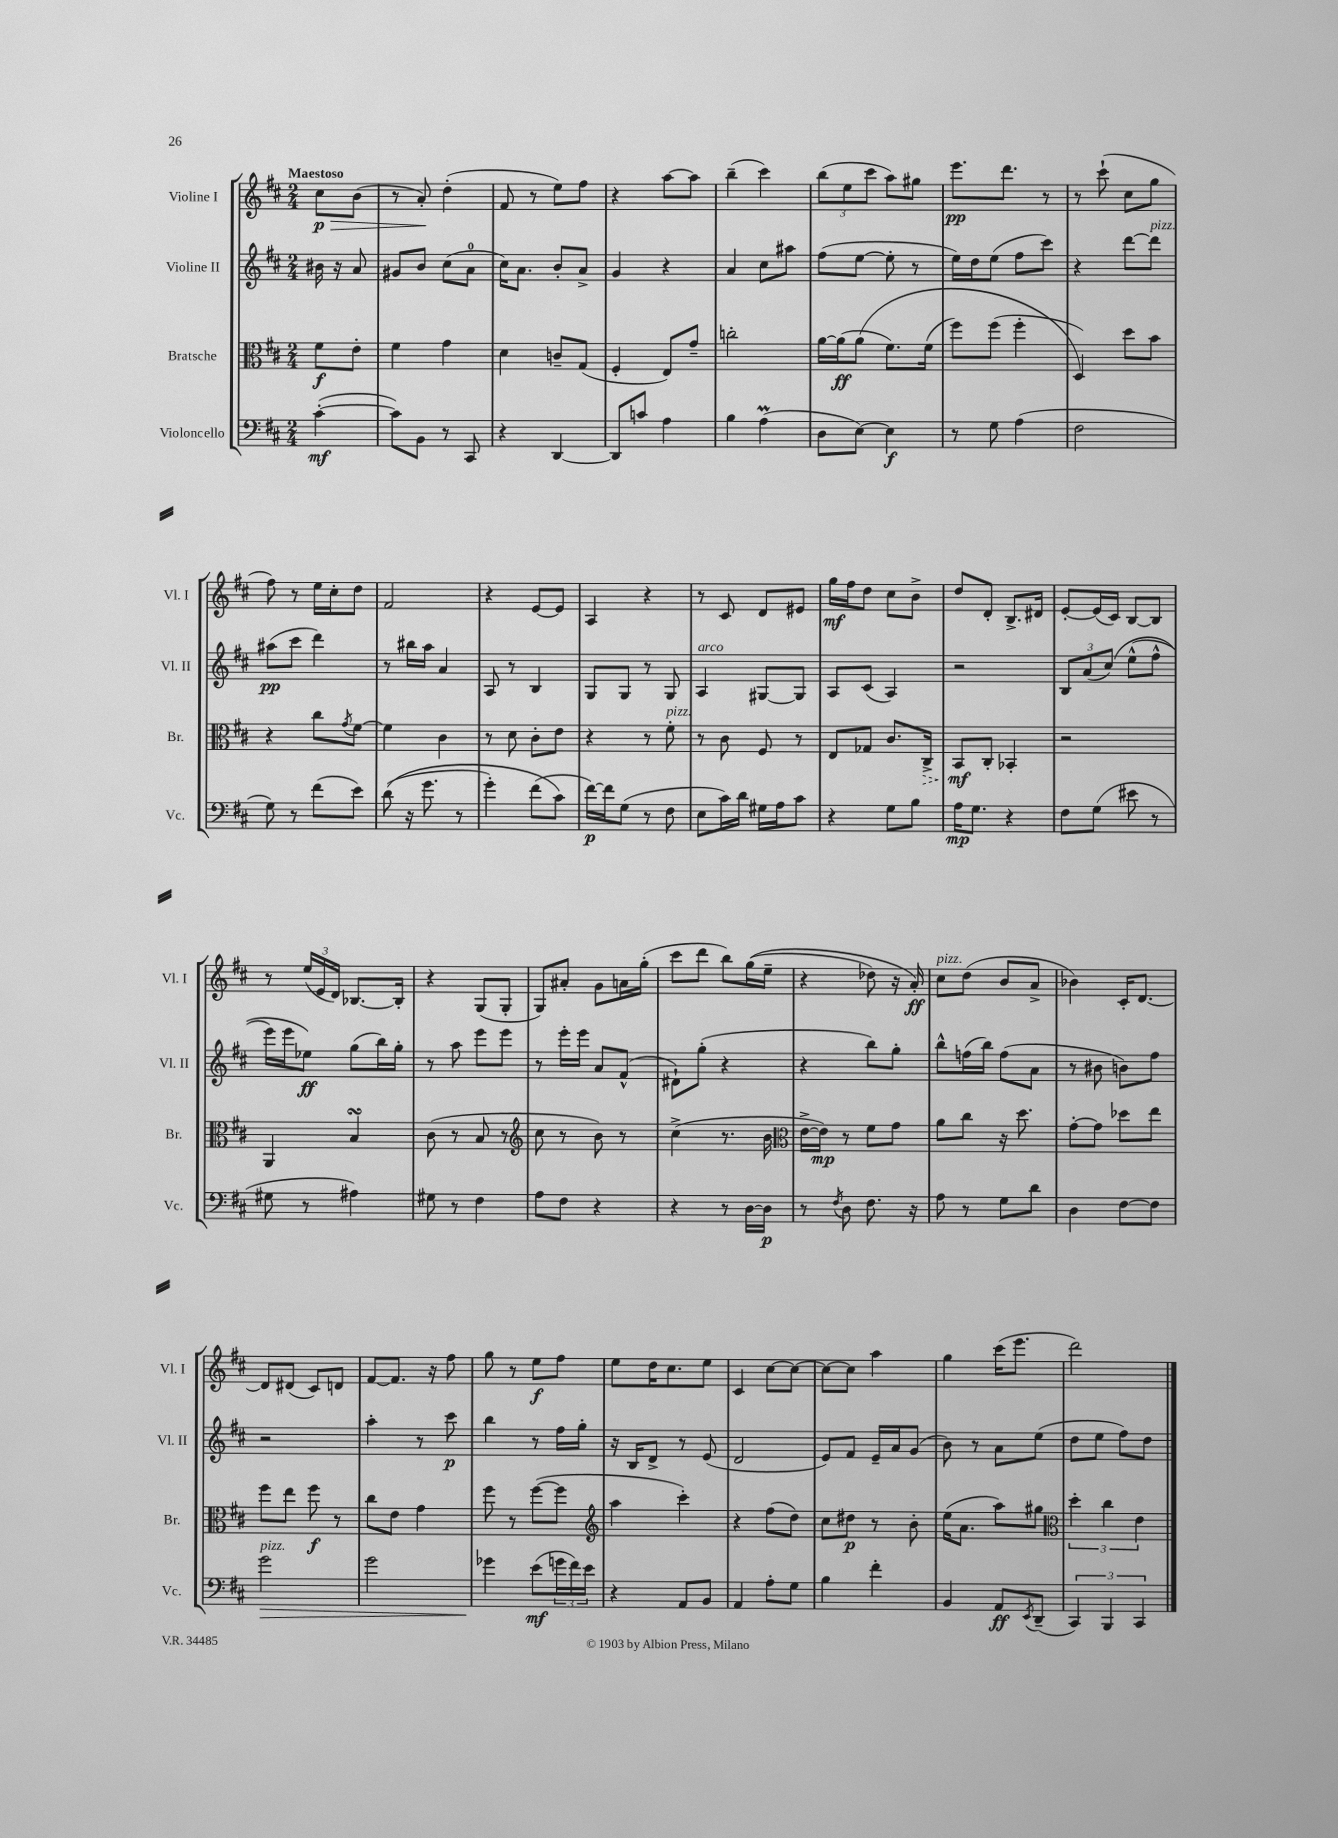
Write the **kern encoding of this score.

**kern	**dynam	**kern	**dynam	**kern	**dynam	**kern	**dynam
*part4	*part4	*part3	*part3	*part2	*part2	*part1	*part1
*staff4	*staff4	*staff3	*staff3	*staff2	*staff2	*staff1	*staff1
*I"Violoncello	*	*I"Bratsche	*	*I"Violine II	*	*I"Violine I	*
*I'Vc.	*	*I'Br.	*	*I'Vl. II	*	*I'Vl. I	*
*clefF4	*	*clefC3	*	*clefG2	*	*clefG2	*
*k[f#c#]	*	*k[f#c#]	*	*k[f#c#]	*	*k[f#c#]	*
*M2/4	*	*M2/4	*	*M2/4	*	*M2/4	*
=	=	=	=	=	=	=	=
!	!	!	!	!	!	!LO:TX:a:B:t=Maestoso	!
!	!	!	!	!	!	!	!LO:HP:b
([4c#'\	mf	8f#\L	f	16b#X\	.	8cc#\L	> p
.	.	.	.	16r	.	.	.
.	.	8e'\J	.	8a/	.	(8b\J	.
=1	=1	=1	=1	=1	=1	=1	=1
8c#\L])	.	4f#\	.	8g#X/L	.	8r	.
8BB\J	.	.	.	8b/J	.	8a'/)	.
8r	.	4g\	.	(8cc#\L	.	(4dd'\	]
8CC#/	.	.	.	8a\J	.	.	.
=2	=2	=2	=2	=2	=2	=2	=2
4r	.	4d\	.	16cc#\KL)	.	8f#/	.
.	.	.	.	8.a\J	.	.	.
.	.	.	.	.	.	8r	.
[4DD/	.	8cn~/L	.	8b'/L	.	8ee\L)	.
.	.	(8G/J	.	8a^/J	.	8ff#\J	.
=3	=3	=3	=3	=3	=3	=3	=3
8DD/L]	.	4F#'/	.	4g/	.	4r	.
8cn/J	.	.	.	.	.	.	.
4A\	.	8E/L)	.	4r	.	[8aa\L	.
.	.	8g~/J	.	.	.	8aa\J]	.
=4	=4	=4	=4	=4	=4	=4	=4
4B\	.	2ccn'\	.	4a/	.	(4bb~\	.
(4AM\	.	.	.	8cc#\L	.	4ccc#\)	.
.	.	.	.	8aa#X\J	.	.	.
=5	=5	=5	=5	=5	=5	=5	=5
8D\L	.	[16a\LL	.	(8ff#\L	.	(12bb\L	.
.	.	(16a\J]	ff	.	.	.	.
.	.	.	.	.	.	12ee\	.
[8E\J)	.	(8a\J	.	[8ee\J	.	.	.
.	.	.	.	.	.	12ccc#\J	.
4E\]	f	8.f#\L)	.	8ee'\]	.	8aa\L)	.
.	.	.	.	8r	.	8gg#X\J	.
.	.	(16f#\Jk	.	.	.	.	.
=6	=6	=6	=6	=6	=6	=6	=6
8r	.	8ff#\L)	.	16ee\LL)	.	8.eee\L	pp
.	.	.	.	16dd\J	.	.	.
8G\	.	(8ff#\J	.	(8ee\J	.	.	.
.	.	.	.	.	.	8.ddd\J	.
(4A\	.	4ff#'\	.	8ff#\L	.	.	.
.	.	.	.	8ccc#\J)	.	8r	.
=7	=7	=7	=7	=7	=7	=7	=7
2F#\	.	4D/))	.	4r	.	8r	.
.	.	.	.	.	.	(8ccc#`\	.
.	.	8dd\L	.	[8ddd\L	.	8cc#\L	.
!	!	!	!	!LO:TX:a:i:t=pizz.	!	!	!
.	.	8b\J	.	8ddd\J]	.	8gg\J	.
!!LO:LB:g=z
=8	=8	=8	=8	=8	=8	=8	=8
8G\)	.	4r	.	(8aa#X\L	pp	8ff#\)	.
8r	.	.	.	8ccc#\J	.	8r	.
(8f#\L	.	8cc#\L	.	4ddd\)	.	16ee\LL	.
.	.	.	.	.	.	16cc#'\J	.
.	.	8qg/	.	.	.	.	.
8e\J)	.	[8f#\J	.	.	.	8dd\J	.
=9	=9	=9	=9	=9	=9	=9	=9
((8d\	.	4f#\]	.	8r	.	2f#/	.
16r	.	.	.	16bb#X\LL	.	.	.
8.g\	.	.	.	16aa\JJ	.	.	.
.	.	4c#\	.	4a/	.	.	.
8r	.	.	.	.	.	.	.
=10	=10	=10	=10	=10	=10	=10	=10
4g'\)	.	8r	.	8A/	.	4r	.
.	.	8d\	.	8r	.	.	.
(8f#\L	.	8c#'\L	.	4B/	.	[8e/L	.
8c#\J)	.	8e\J	.	.	.	8e/J]	.
=11	=11	=11	=11	=11	=11	=11	=11
[16f#\LL)	p	4r	.	8G/L	.	4A/	.
16f#\J]	.	.	.	.	.	.	.
(8G\J	.	.	.	8G/J	.	.	.
8r	.	8r	.	8r	.	4r	.
!	!	!LO:TX:a:i:t=pizz.	!	!	!	!	!
8F#\	.	8f#'\	.	8G/	.	.	.
=12	=12	=12	=12	=12	=12	=12	=12
!	!	!	!	!LO:TX:a:i:t=arco	!	!	!
8E\L	.	8r	.	4A/	.	8r	.
16c#\L)	.	8c#\	.	.	.	8c#/	.
16d\JJ	.	.	.	.	.	.	.
16G#X\LL	.	8F#/	.	[8G#X/L	.	8d/L	.
16A\J	.	.	.	.	.	.	.
8c#\J	.	8r	.	8G#/J]	.	8e#X/J	.
=13	=13	=13	=13	=13	=13	=13	=13
4r	.	8E/L	.	8A/L	.	16gg\LL	mf
.	.	.	.	.	.	16ff#\J	.
.	.	8G-X/J	.	(8c#/J	.	8dd\J	.
8G\L	.	8.c#/L	.	4A/)	.	8cc#\L	.
8B\J	.	.	.	.	.	8b^\J	.
!	!	!	!LO:HP:b	!	!	!	!
.	.	16C#^/Jk	>	.	.	.	.
=14	=14	=14	=14	=14	=14	=14	=14
16A\KL	mp	8BB/L	mf	2r	.	8dd/L	.
8.G\J	.	.	.	.	.	.	.
.	.	8C#'/J	]	.	.	8d'/J	.
4r	.	4BB-X'/	.	.	.	8.B^/L	.
.	.	.	.	.	.	16d#X/Jk	.
=15	=15	=15	=15	=15	=15	=15	=15
8F#\L	.	2r	.	12B/L	.	[8e'/L	.
.	.	.	.	(12a/	.	.	.
(8G\J	.	.	.	.	.	(16e/L]	.
.	.	.	.	(12cc#/J)	.	.	.
.	.	.	.	.	.	16c#/JJ)	.
8e#X\	.	.	.	(8ee^^\L	.	[8B/L	.
8r	.	.	.	8ff#^^\J	.	8B/J]	.
!!LO:LB:g=z
=16	=16	=16	=16	=16	=16	=16	=16
8G#X\	.	4AA/	.	16eee\LL)	.	8r	.
.	.	.	.	16eee\J	.	.	.
8r	.	.	.	8ee-X\J)	ff	(24ee/LL	.
.	.	.	.	.	.	24e/	.
.	.	.	.	.	.	24d/JJ)	.
4A#X\)	.	4BsSSS/	.	(8gg\L	.	[8.B-X/L	.
.	.	.	.	16bb\L)	.	.	.
.	.	.	.	16gg'\JJ	.	16B-'/Jk]	.
=17	=17	=17	=17	=17	=17	=17	=17
8G#X\	.	(8c#\	.	8r	.	4r	.
8r	.	8r	.	8aa\	.	.	.
4F#\	.	8B/	.	8eee\L	.	(8G/L	.
.	.	8r	.	8eee\J	.	8G'/J	.
=18	=18	=18	=18	=18	=18	=18	=18
*	*	*clefG2	*	*	*	*	*
8A\L	.	8cc#\	.	8r	.	8G/L)	.
8F#\J	.	8r	.	16eee'\LL	.	8a#X'/J	.
.	.	.	.	16eee\JJ	.	.	.
4r	.	8b\)	.	8a/L	.	8g\L	.
.	.	8r	.	(8f#^^/J	.	16an\L	.
.	.	.	.	.	.	(16gg'\JJ	.
=19	=19	=19	=19	=19	=19	=19	=19
4r	.	(4cc#^\	.	8d#X`\L)	.	8ccc#\L	.
.	.	.	.	(8gg'\J	.	8ddd\J	.
8r	.	8.r	.	4r	.	8bb\L)	.
[16D\LL	.	.	.	.	.	((16gg\L	.
16D\JJ]	p	16b\	.	.	.	16ee~\JJ	.
=20	=20	=20	=20	=20	=20	=20	=20
*	*	*clefC3	*	*	*	*	*
8r	.	[16e^\LL	.	4r	.	4r	.
.	.	16e\JJ])	mp	.	.	.	.
8qF#/	.	.	.	.	.	.	.
8D\	.	8r	.	.	.	.	.
8.F#\	.	8f#\L	.	8bb\L)	.	8dd-X\)	.
.	.	8g\J	.	8gg'\J	.	16r	.
16r	.	.	.	.	.	16a'/)	ff
=21	=21	=21	=21	=21	=21	=21	=21
!	!	!	!	!	!	!LO:TX:a:i:t=pizz.	!
8A\	.	8a\L	.	8bb^^\L	.	8cc#\L	.
8r	.	8cc#\J	.	(16ffn\L	.	(8dd\J	.
.	.	.	.	16bb\JJ)	.	.	.
8G\L	.	16r	.	(8ff\L	.	8b/L	.
.	.	8.dd\	.	.	.	.	.
8d\J	.	.	.	8a\J	.	8a^/J	.
=22	=22	=22	=22	=22	=22	=22	=22
4D\	.	[8g'\L	.	8r	.	4b-X\)	.
.	.	8g\J]	.	8b#X\	.	.	.
[8F#\L	.	8dd-X\L	.	8bn\L)	.	16c#'/KL	.
.	.	.	.	.	.	[8.d/J	.
8F#\J]	.	8ee\J	.	8ff#\J	.	.	.
!!LO:LB:g=z
=23	=23	=23	=23	=23	=23	=23	=23
!LO:TX:a:i:t=pizz.	!	!	!	!	!	!	!
!	!LO:HP:b	!	!	!	!	!	!
2g\	>	8ff#\L	.	2r	.	8d/L]	.
.	.	8ee\J	.	.	.	(8d#X/J	.
.	.	8ff#\	f	.	.	8c#/L)	.
.	.	8r	.	.	.	8dn/J	.
=24	=24	=24	=24	=24	=24	=24	=24
2g\	.	8cc#\L	.	4aa'\	.	[8f#/L	.
.	.	8e\J	.	.	.	8.f#/J]	.
.	.	4g\	.	8r	.	.	.
.	.	.	.	.	.	16r	.
.	.	.	.	8ccc#\	p	8ff#\	.
=25	=25	=25	=25	=25	=25	=25	=25
4g-X\	.	8ff#\	.	4bb\	.	8gg\	.
.	.	8r	.	.	.	8r	.
(8e\L	] mf	([8ff#\L	.	8r	.	8ee\L	f
24gn\L	.	8ff#\J]	.	16ff#\LL	.	8ff#\J	.
24f#\)	.	.	.	.	.	.	.
.	.	.	.	16gg'\JJ	.	.	.
24e\JJ	.	.	.	.	.	.	.
=26	=26	=26	=26	=26	=26	=26	=26
*	*	*clefG2	*	*	*	*	*
4r	.	4aa\	.	16r	.	8ee\L	.
.	.	.	.	16B/KL	.	.	.
.	.	.	.	8d^/J	.	16dd\K	.
.	.	.	.	.	.	8.cc#\	.
8AA/L	.	4ccc#'\)	.	8r	.	.	.
8BB/J	.	.	.	(8e/	.	8ee\J	.
=27	=27	=27	=27	=27	=27	=27	=27
4AA/	.	4r	.	2d/	.	4c#/	.
8A'\L	.	(8ff#\L	.	.	.	[8cc#\L	.
8G\J	.	8dd\J)	.	.	.	8cc#\J_	.
=28	=28	=28	=28	=28	=28	=28	=28
4B\	.	8cc#\L	.	8e/L)	.	8cc#\L_	.
.	.	8dd#X\J	p	8f#/J	.	8cc#\J]	.
4f#'\	.	8r	.	16e~/LL	.	4aa\	.
.	.	.	.	16a/J	.	.	.
.	.	8b'\	.	(8g/J	.	.	.
=29	=29	=29	=29	=29	=29	=29	=29
4BB/	.	(16ee\KL	.	8b\)	.	4gg\	.
.	.	8.a\J	.	.	.	.	.
.	.	.	.	8r	.	.	.
8AA/L	ff	8aa\L)	.	8a\L	.	(16ccc#\KL	.
.	.	.	.	.	.	8.eee\J	.
8qEE/	.	.	.	.	.	.	.
(8DD~/J	.	8gg#X\J	.	(8ee\J	.	.	.
=30	=30	=30	=30	=30	=30	=30	=30
*	*	*clefC3	*	*	*	*	*
6CC#/)	.	6dd'\	.	8dd\L	.	2ddd\)	.
.	.	.	.	8ee\J	.	.	.
6BBB/	.	6cc#\	.	.	.	.	.
.	.	.	.	8ff#\L)	.	.	.
6CC#/	.	6e\	.	.	.	.	.
.	.	.	.	8dd\J	.	.	.
==	==	==	==	==	==	==	==
*-	*-	*-	*-	*-	*-	*-	*-
